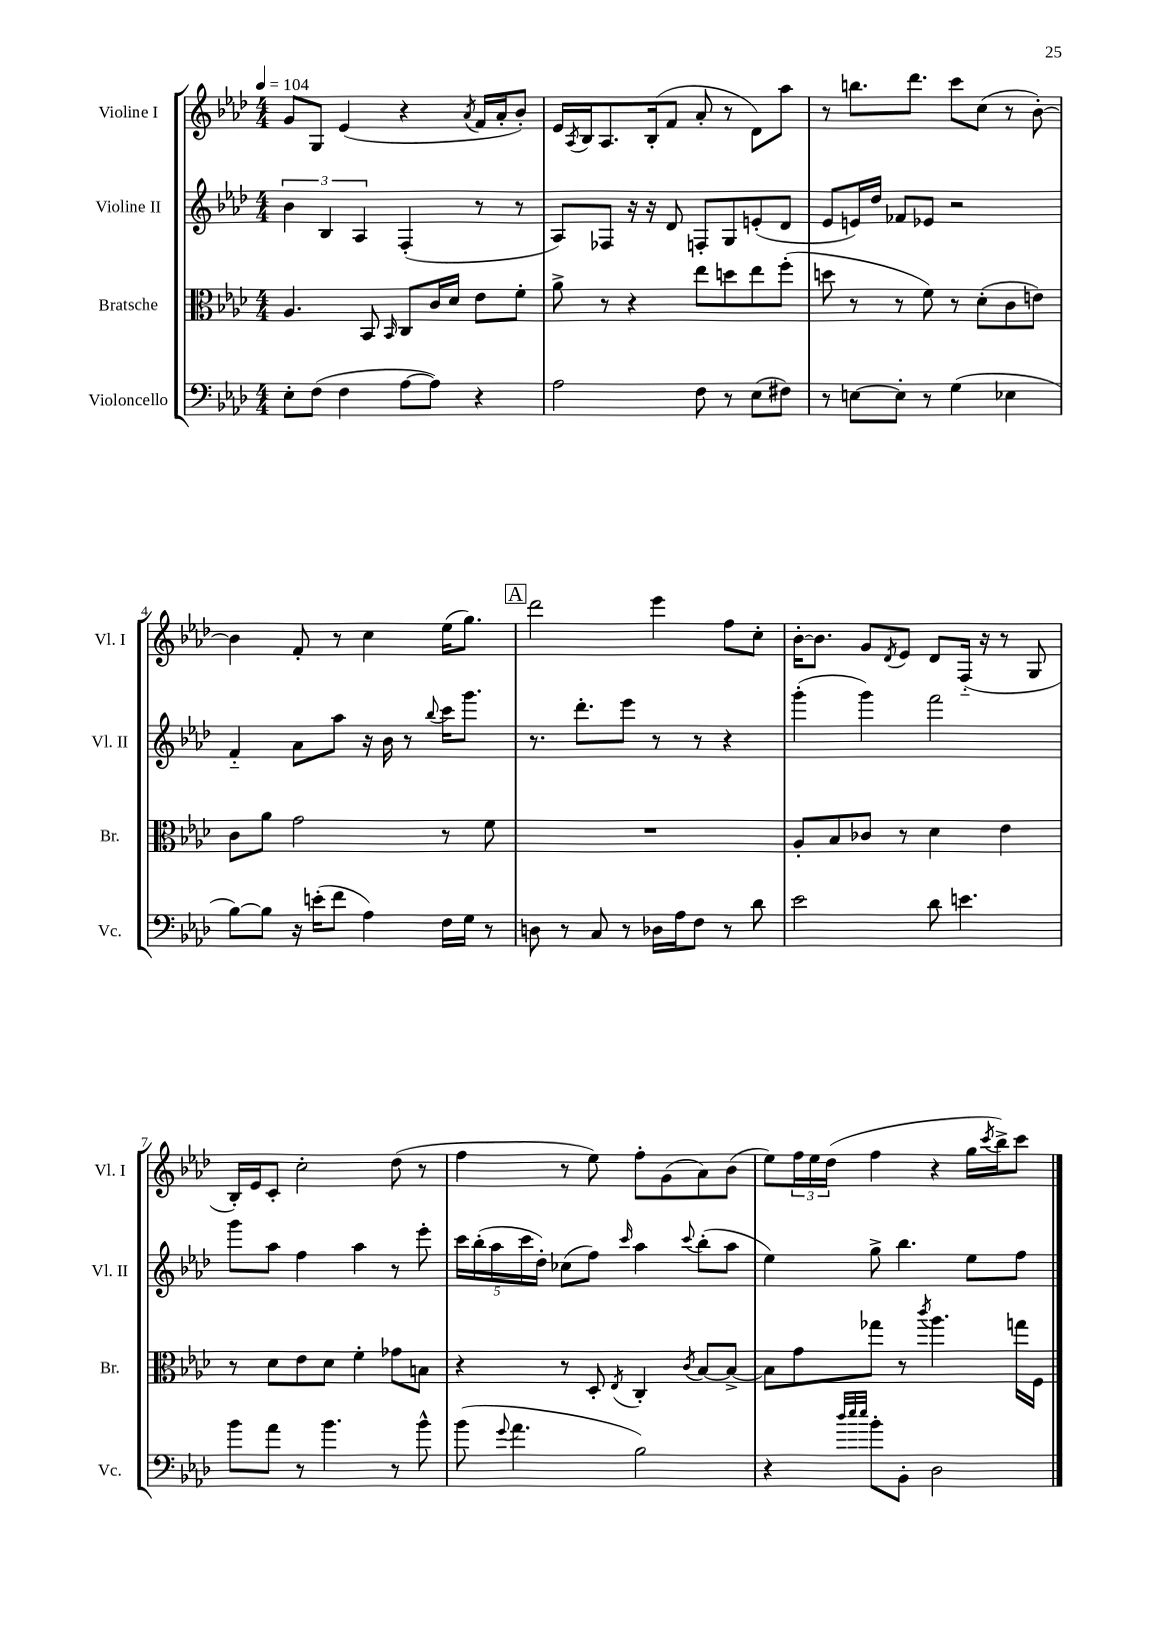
<<
\new StaffGroup <<
\new Staff = "s0" \with { instrumentName = "Violine I" shortInstrumentName = "Vl. I" } {
    \clef treble \key aes \major \numericTimeSignature \time 4/4 \tempo 4 = 104
    g'8 g8 ees'4( r4 \acciaccatura { aes'8 } f'16 aes'16-. bes'8-.) |
    ees'16 \acciaccatura { aes8 } bes16 aes8. bes16-.( f'8 aes'8-. r8 des'8) aes''8 |
    r8 b''8. des'''8. c'''8 c''8( r8 bes'8~-.) |
    bes'4 f'8-. r8 c''4 ees''16( g''8.) |
    \mark \markup { \box "A" } des'''2 ees'''4 f''8 c''8-. |
    bes'16~-. bes'8. g'8 \acciaccatura { des'8 } ees'8 des'8 f16-_( r16 r8 g8 |
    bes16-.) ees'16 c'8-. c''2-. des''8( r8 |
    f''4 r8 ees''8) f''8-. g'8( aes'8) bes'8( |
    ees''8) \tuplet 3/2 { f''16 ees''16 des''16( } f''4 r4 g''16 \acciaccatura { c'''8 } bes''16->) c'''8 \bar "|." |
}
\new Staff = "s1" \with { instrumentName = "Violine II" shortInstrumentName = "Vl. II" } {
    \clef treble \key aes \major \numericTimeSignature \time 4/4
    \tuplet 3/2 { bes'4 bes4 aes4 } f4-.( r8 r8 |
    aes8) fes8 r16 r16 des'8 f8-. g8 e'8-.( des'8 |
    ees'8 e'16) des''16 fes'8 ees'8 r2 |
    f'4-_ aes'8 aes''8 r16 bes'16 r8 \appoggiatura { bes''8 } c'''16 g'''8. |
    \mark \markup { \box "A" } r8. des'''8.-. ees'''8 r8 r8 r4 |
    g'''4-.( g'''4) f'''2 |
    g'''8 aes''8 f''4 aes''4 r8 ees'''8-. |
    \tuplet 5/4 { c'''16 bes''16-.( aes''16 c'''16 des''16-.) } ces''8( f''8) \grace { c'''16 } aes''4 \appoggiatura { c'''8 } bes''8-.( aes''8 |
    ees''4) g''8-> bes''4. ees''8 f''8 \bar "|." |
}
\new Staff = "s2" \with { instrumentName = "Bratsche" shortInstrumentName = "Br." } {
    \clef alto \key aes \major \numericTimeSignature \time 4/4
    aes4. bes,8 \grace { bes,16 } c8 c'16 des'16 ees'8 f'8-. |
    aes'8-> r8 r4 ees''8 d''8 ees''8 f''8-.( |
    d''8 r8 r8 f'8) r8 des'8-.( c'8 e'8) |
    c'8 aes'8 g'2 r8 f'8 |
    \mark \markup { \box "A" } R1 |
    aes8-. bes8 ces'8 r8 des'4 ees'4 |
    r8 des'8 ees'8 des'8 f'4-. ges'8 b8 |
    r4 r8 des8-. \acciaccatura { ees8 } c4-. \acciaccatura { c'8 } bes8~ bes8~-> |
    bes8 g'8 ges''8 r8 \acciaccatura { c'''8 } aes''4. g''16 f16 \bar "|." |
}
\new Staff = "s3" \with { instrumentName = "Violoncello" shortInstrumentName = "Vc." } {
    \clef bass \key aes \major \numericTimeSignature \time 4/4
    ees8-. f8( f4 aes8~ aes8) r4 |
    aes2 f8 r8 ees8( fis8) |
    r8 e8~ e8-. r8 g4( ees4 |
    bes8~) bes8 r16 e'16-.( f'8 aes4) f16 g16 r8 |
    \mark \markup { \box "A" } d8 r8 c8 r8 des16 aes16 f8 r8 des'8 |
    ees'2 des'8 e'4. |
    bes'8 aes'8 r8 bes'4. r8 bes'8-^ |
    bes'8( \appoggiatura { g'8 } aes'4. bes2) |
    r4 \grace { des''32 ees''32 ees''32 } bes'8-. bes,8-. des2 \bar "|." |
}
>>
>>
